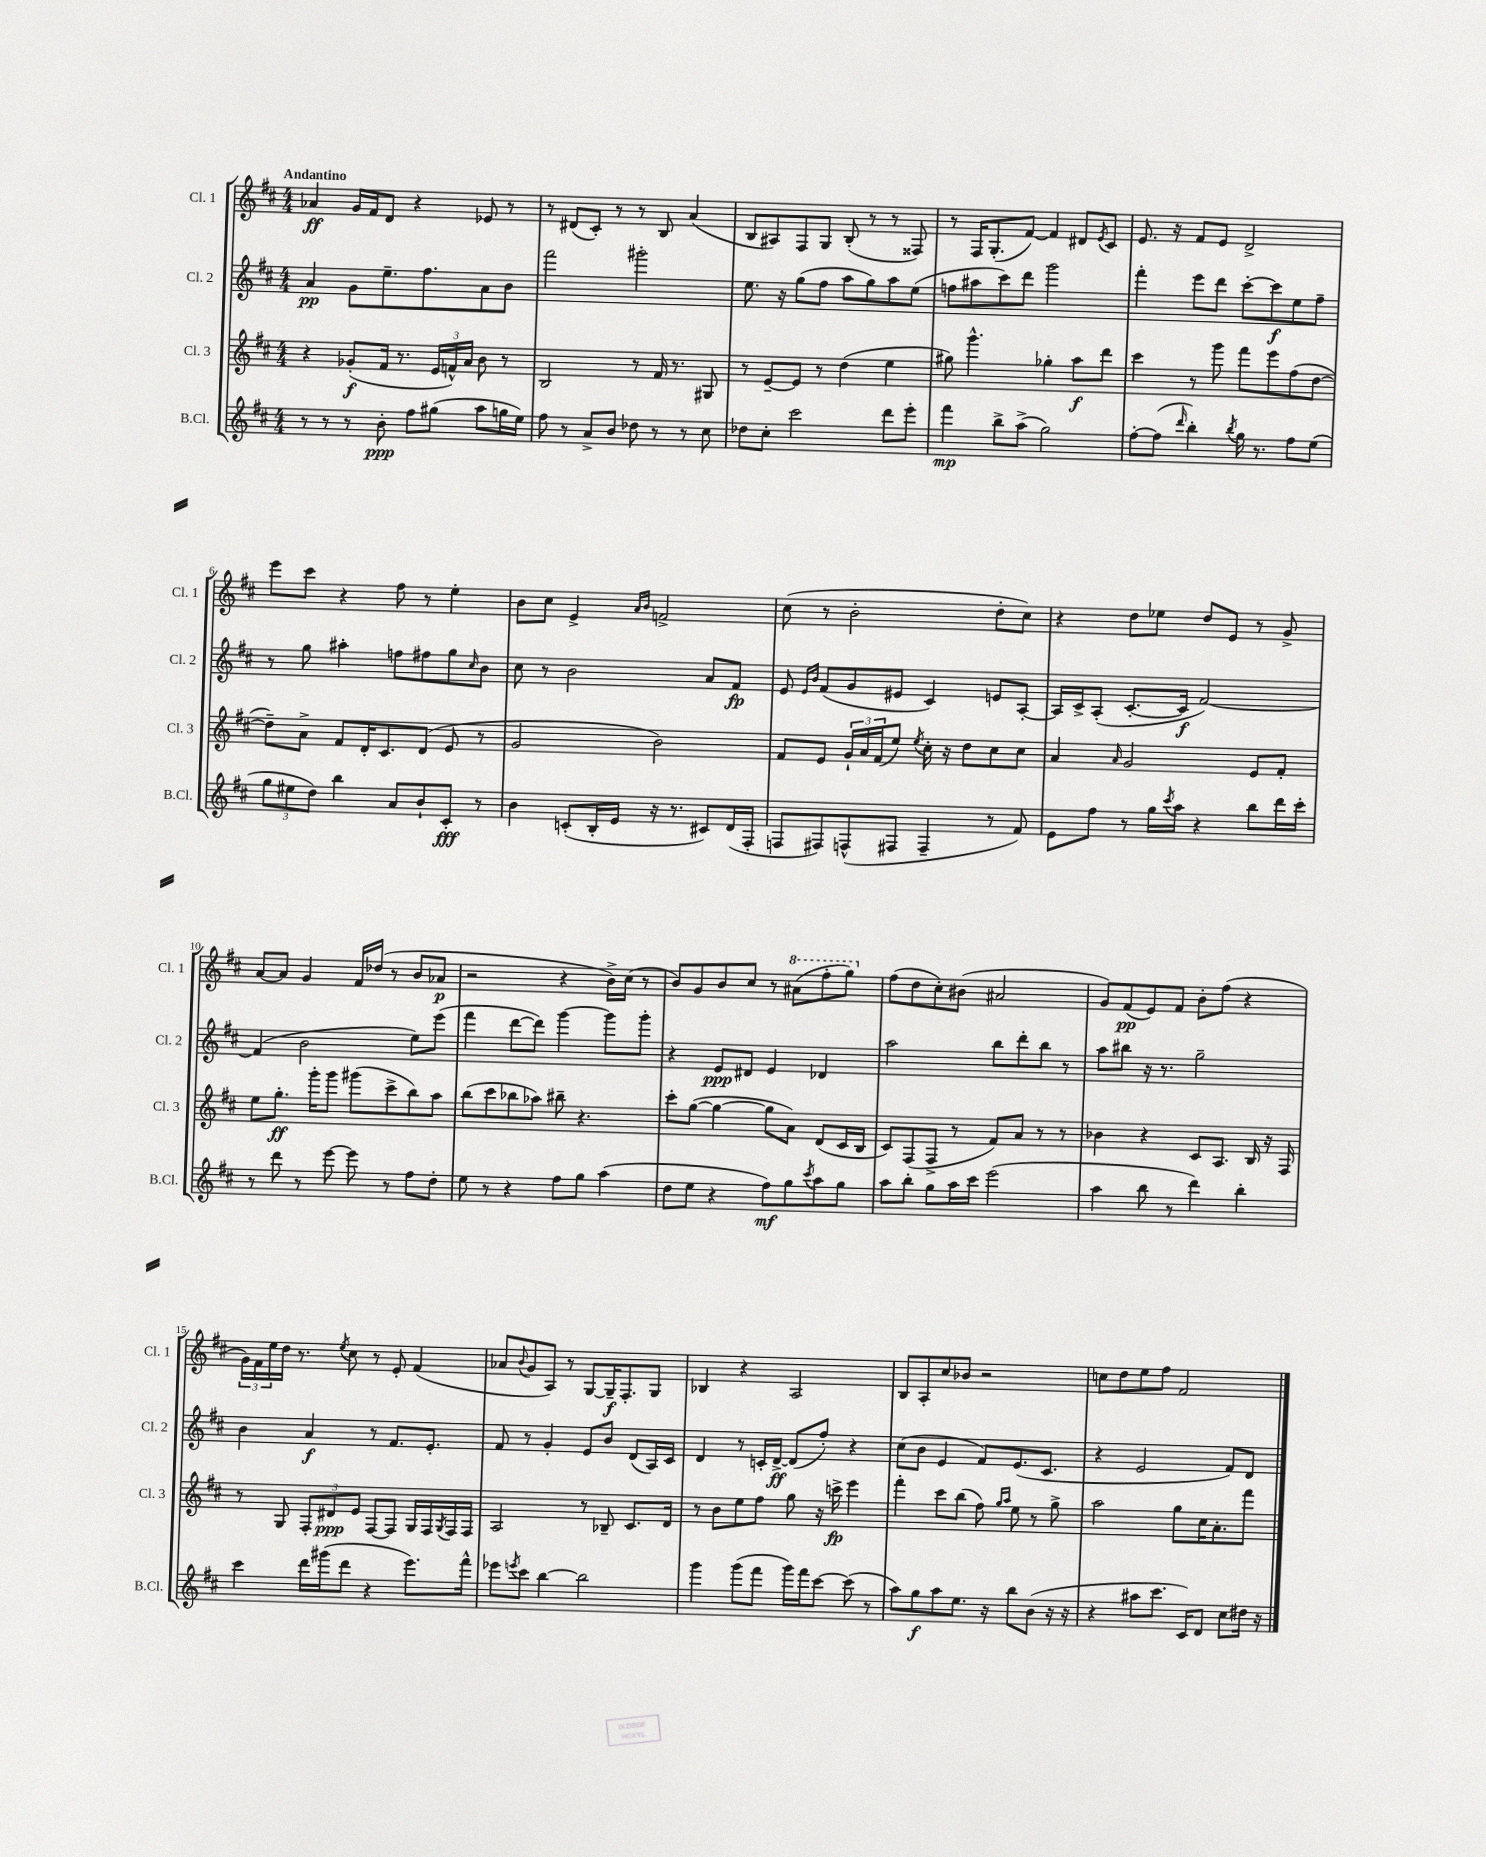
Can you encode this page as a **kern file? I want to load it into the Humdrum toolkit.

**kern	**kern	**kern	**kern
*staff4	*staff3	*staff2	*staff1
*clefG2	*clefG2	*clefG2	*clefG2
*k[f#c#]	*k[f#c#]	*k[f#c#]	*k[f#c#]
*M4/4	*M4/4	*M4/4	*M4/4
8r	4r	4a/	4a-/
8r	.	.	.
8r	(8g-'/L	8g\L	16g/LL
.	.	.	16f#/J
8b'\	16f#/Jk	8.ee~\	8d/J
.	8.r	.	.
8ff#\L	.	.	4r
.	.	8.ff#\	.
(8gg#\J	24e/LL	.	.
.	24f^^/)	.	.
.	24a/JJ	.	.
8aa\L	8b\	8a\	8e-/
16gg\L	8r	8b\J	8r
16ee\JJ)	.	.	.
=	=	=	=
8ff#\	2B/	2fff#\	8r
8r	.	.	(8d#/L
8a^/L	.	.	8c#'/J)
8b/J	.	.	8r
8dd-\	8r	2ggg#'\	8r
8r	16f#/	.	8B/
.	8.r	.	.
8r	.	.	(4a/
8cc#\	8G#/	.	.
=	=	=	=
8dd-\L	8r	8.ee\	8B/L
8cc#'\J	[8e~/L	.	8A#/)
.	.	16r	.
2ccc#\	8e/]J	(8gg\L	8F#/
.	8r	8ff#\J	8G/J
.	(4dd\	8aa\L	(8B'/
.	.	8gg\)	8r
8ddd\L	4ee\	8aa\	8r
8eee'\J	.	(8ee\J	8F##/)
=	=	=	=
4fff#\	8gg#\)	8ff\L	8r
.	4.ggg^^\	8aa#\	16F#/LK
.	.	.	(8.G'/
8bb^\L	.	8ccc#\)	.
(8aa^\J	.	8ddd\J	[8f#/J)
2gg\)	4gg-'\	2ggg\	4f#/]
.	8aa\L	.	8d#/L
.	.	.	8qe/
.	8ddd\J	.	8c#/J
=	=	=	=
[8ff#'\L	4ccc#\	4fff#'\	8.e/
(8ff#\]J	.	.	.
.	.	.	16r
16qqddd/	.	.	.
4bb'\)	8r	8eee\L	8f#/L
.	8ggg\	8ddd\J	8e/J
8qbb/	.	.	.
16gg\	8fff#\L	[8ccc#'\L	2d^/
8.r	.	.	.
.	8eee\	8ccc#\]	.
8ff#\L	(8ff#\	8ee\	.
(8ee\J	[8dd\J	8ff#~\J	.
=	=	=	=
12gg\L	8dd~\]L)	8r	8eee\L
12ee#\	.	.	.
.	8a^\J	8gg\	8ccc#\J
12dd\J)	.	.	.
4bb\	8f#/L	4aa#'\	4r
.	16d'/K	.	.
.	8.c#/	.	.
8a/L	.	8ff\L	8ff#\
8b`/	(8d/J	8ff#\	8r
8c#'/J	8e/	8gg\	4ee'\
.	.	16qqcc#/	.
8r	8r	8b\J	.
=	=	=	=
4b\	2g/	8cc#\	8b\L
.	.	8r	8cc#\J
(8c'/L	.	2b\	4e^/
16B'/L	.	.	.
16e/JJ	.	.	.
.	.	.	16qqa/LL
.	.	.	16qqb/JJ
16r	2b\)	.	2f^/
8.r	.	.	.
8c#/L)	.	8a/L	.
(16d/L	.	8f#/J	.
16F#'/JJ	.	.	.
=	=	=	=
8F/L	8f#/L	8e/	(8cc#\
.	.	16qqe/LL	.
.	.	16qqb/JJ	.
8F#/)	8e/J	(8f#/L	8r
(8F^^/	24g`/LL	8g/	2b'\
.	24a/	.	.
.	(24f#/J	.	.
8F#/J	8ee/J)	8e#/J	.
.	8qee/	.	.
4F#~/	16cc#'\	4c#/)	.
.	16r	.	.
.	8dd\L	.	.
8r	8cc#\	8e/L	8dd'\L
8f#/)	8cc#\J	[8A'/J	8cc#\J)
=	=	=	=
8e\L	4a/	16A/]LL	4r
.	.	16c#^/J	.
8ff#\J	.	(8A'/J	.
.	16qqa/	.	.
8r	2g/	[8.c#'/L	8dd\L
16gg\LL	.	.	8ee-\J
8qccc#/	.	.	.
16aa\JJ	.	16c#/]Jk	.
4r	.	[2f#/)	8dd/L
.	.	.	8e/J
8bb\L	8e/L	.	8r
16ddd\L	8f#'/J	.	8g^/
16ccc#'\JJ	.	.	.
=	=	=	=
8r	8ee\L	(4f#/]	[8a/L
8ddd\	8.gg'\J	.	8a/]J
8r	.	2b\	4g/
.	16ggg'\LK	.	.
[8eee\	8ggg\J	.	.
8eee\]	(8ggg#\L	.	16f#/LL
.	.	.	(16dd-/JJ
8r	8ccc#^\	.	8r
8ff#\L	8bb\)	8ee\L)	8b/L
8dd'\J	8aa\J	(8eee\J	8a-/J
=	=	=	=
8ee\	(8bb\L	4fff#\	2r
8r	8ccc#\	.	.
4r	8bb-\	[8ddd\L	.
.	8aa-\J)	8ddd\]J)	.
8ff#\L	8bb#~\	[4ggg\	4r
8gg\J	4.r	.	.
(4aa\	.	8ggg\]L	16b^\LL)
.	.	.	(16cc#\JJ
.	.	8ggg'\J	8r
=	=	=	=
8dd\L	8ccc#'\L	4r	8b/L)
8ee\J	([8gg\J	.	8g/
4r	4gg\_	8e/L	8b/
.	.	8d#/J	8cc#/J
8ff#\L)	8gg\]L	4e/	8r
8gg\	8a\J)	.	(8aa#\L
8qccc#/	.	.	.
8aa\	(8d/L	4d-/	8fff#'\
8gg\J	16c#/L	.	8ggg\J)
.	16B/JJ	.	.
=	=	=	=
8aa\L	8c#/L)	2aa\	(8ff#\L
8bb'\J	(8F#/	.	8dd\
8gg\L	8F#^/J	.	8cc#'\)
16aa\L	8r	.	(8b#\J
16ccc#\JJ	.	.	.
(2eee\	8f#/L)	8bb\L	2a#/
.	8a/J	8ddd'\	.
.	8r	8bb\J	.
.	8r	8r	.
=	=	=	=
4aa\	4b-\	8aa\L	8g/L)
.	.	8bb#\J	(8f#/
8bb\	4r	16r	8e/)
.	.	8.r	.
8r	.	.	8f#/J
4ddd\)	8c#/L	2gg~\	8b'\L
.	8.A/J	.	(8ff#\J
4bb'\	.	.	4r
.	16B/	.	.
.	16r	.	.
.	16F#/	.	.
=	=	=	=
4ccc#\	8r	4b\	24g\LL)
.	.	.	24f#\
.	.	.	24ee\
.	8G/	.	16dd\JJ
.	.	.	8.r
16ddd\LL	12F#'/L	4a/	.
(16ggg#\J	.	.	.
.	12d#/	.	.
.	.	.	8qee/
8ddd\J	.	.	8cc#\
.	12e/J	.	.
4r	[8F#/L	8r	8r
.	8F#/]J	8.f#/L	8e'/
8.eee\L)	16G/LL	.	(4f#/
.	16F#/	8.e'/J	.
.	8qG/	.	.
.	16F#/	.	.
16fff#^^\Jk	16F#/JJ	.	.
=	=	=	=
8eee-\L	2A/	8f#/	8a-/L
8qeee/	.	.	8qqb/
8ccc#\J	.	8r	8g/
[4bb\	.	4g'/	8A/J)
.	.	.	8r
2bb\]	8r	8e/L	[8G/L
.	8B-~/	8b/J	16G~/]K
.	.	.	8.F#'/
.	8.c#/L	(8d/L	.
.	.	16A/L)	8G/J
.	16d/Jk	16c#/JJ	.
=	=	=	=
4ggg\	8r	4d/	4B-/
.	8b\L	.	.
(8ggg\L	8ee\	8r	4r
8fff#\J	8ff#\J	16c'/LL	.
.	.	[16d^/JJ	.
16ggg\LL)	8gg\	(8d/]L	2A/
16fff#\J	.	.	.
[8ccc#\J	16r	8ff#'/J)	.
.	16ccc^\	.	.
(8ccc#\]	4eee\	4r	.
8r	.	.	.
=	=	=	=
8aa\L)	4fff#'\	(8cc#\L	8B/L
8gg\	.	8b\J	8A'/
8aa\	8ccc#\L	4e/	8cc#/
8.ee\J	(8bb\J	.	8b-/J
.	8ff#\)	8f#/L)	2r
16r	.	.	.
.	16qqgg/LL	.	.
.	16qqaa/JJ	.	.
8bb\L	8ee\	(8.e/	.
(8b\J	8r	.	.
.	.	8.c#/J	.
16r	8gg^\	.	.
16r	.	.	.
=	=	=	=
4r	2aa\	4r	8cc\L
.	.	.	8dd\
8aa#\L	.	2e/	8ee\
8.ccc#\J	.	.	8ff#\J
.	8gg\L	.	2f#/
16c#/LK)	.	.	.
8d/J	16cc#\K	.	.
.	8.a'\	.	.
8cc#\L	.	8f#/L)	.
16dd#\Jk	8fff#\J	8d/J	.
16r	.	.	.
==	==	==	==
*-	*-	*-	*-
